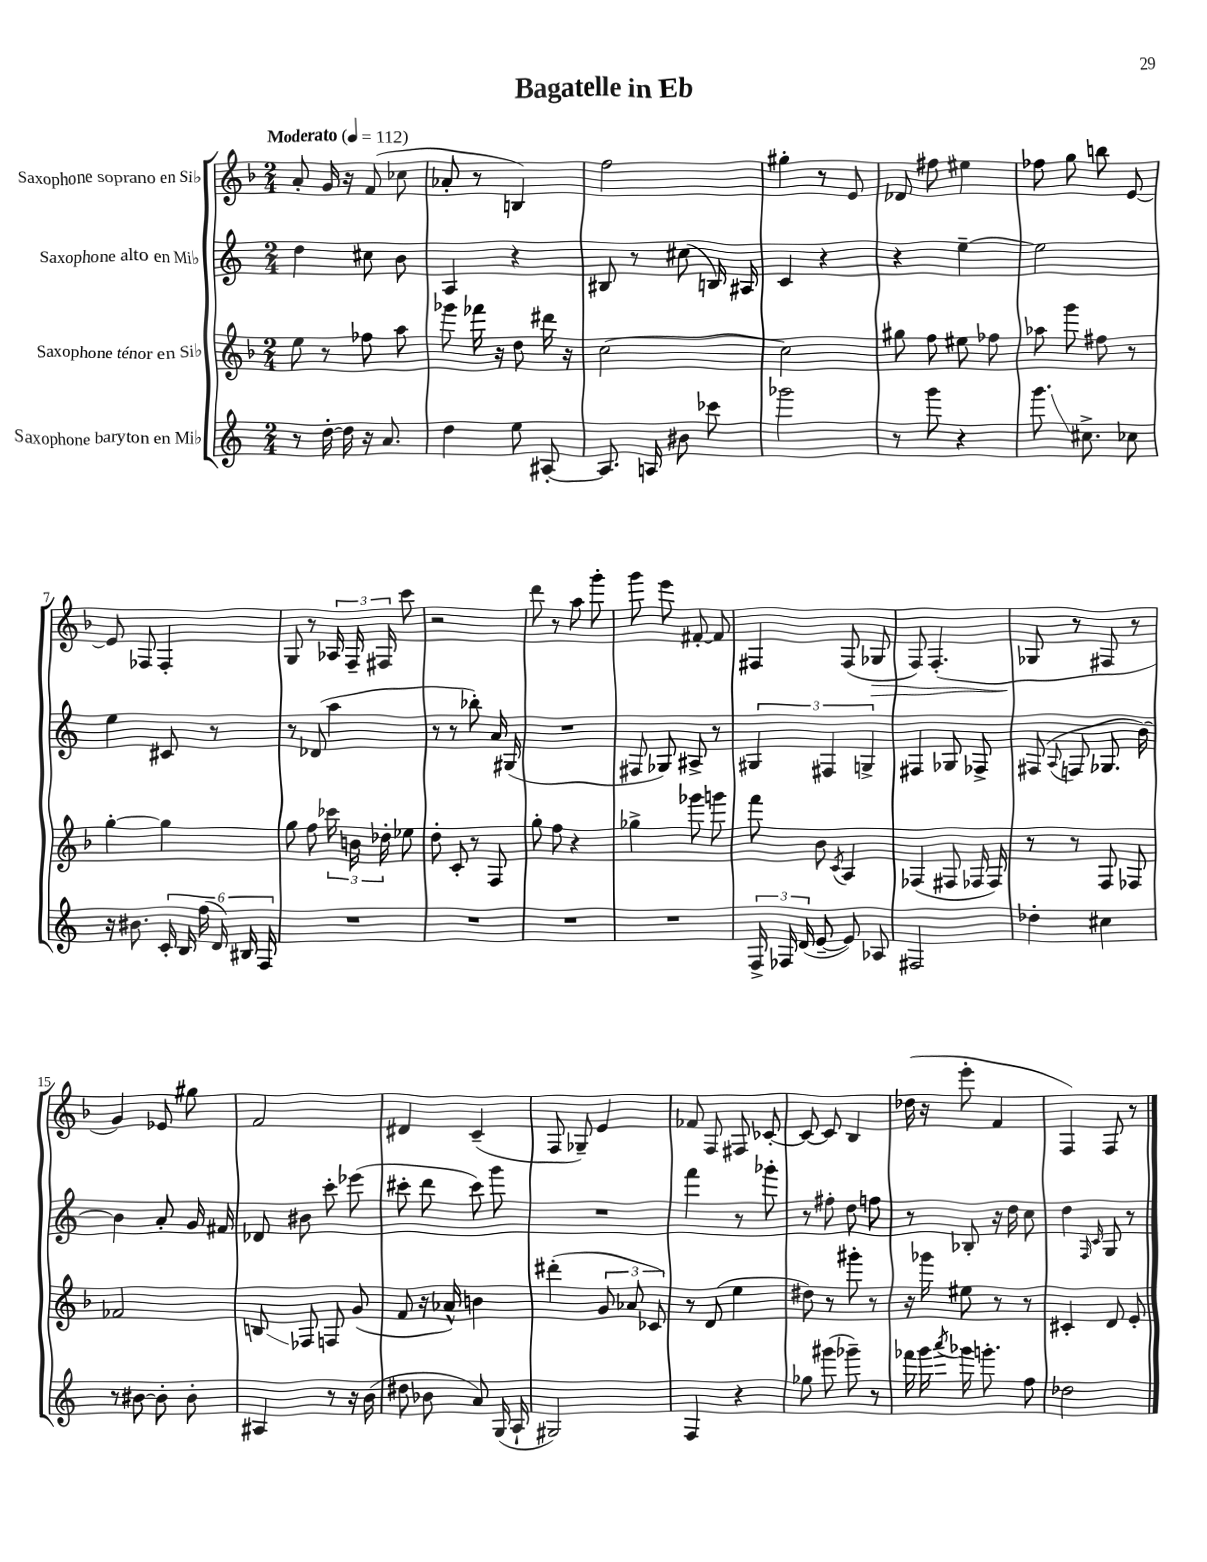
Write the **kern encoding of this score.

**kern	**kern	**kern	**kern
*staff4	*staff3	*staff2	*staff1
*clefG2	*clefG2	*clefG2	*clefG2
*k[]	*k[b-]	*k[]	*k[b-]
*M2/4	*M2/4	*M2/4	*M2/4
*MM112	*MM112	*MM112	*MM112
8r	8ee\	4dd\	8a'/
[16dd'\	8r	.	16g/
16dd\]	.	.	16r
16r	8ff-\	8cc#\	(8f/
8.a/	.	.	.
.	8aa\	8b\	8cc-\
=	=	=	=
4dd\	8ggg-\	4A/	8a-'/
.	16fff-\	.	8r
.	16r	.	.
8ee\	8dd\	4r	4B/)
[8A#'/	16ddd#\	.	.
.	16r	.	.
=	=	=	=
8.A#/]	[2cc\	8B#/	2ff\
.	.	8r	.
16A/	.	.	.
8b#\	.	(8cc#\	.
8ccc-\	.	16B/)	.
.	.	16A#/	.
=	=	=	=
2ggg-\	2cc\]	4c/	4gg#'\
.	.	4r	8r
.	.	.	8e/
=	=	=	=
8r	8gg#\	4r	8d-/
8ggg\	8ff\	.	8ff#\
4r	8ee#\	[4ee~\	4ee#\
.	8ff-\	.	.
=	=	=	=
8.ggg\	8aa-\	2ee\]	8ff-\
.	8ggg\	.	8gg\
8.cc#^\	.	.	.
.	8ff#\	.	8bb\
8cc-\	8r	.	[8e/
=	=	=	=
16r	[4gg'\	4ee\	8e/]
8.b#\	.	.	.
.	.	.	8F-/
24c'/	4gg\]	8c#/	4F-'/
24B/	.	.	.
(24ff\	.	.	.
24d/)	.	8r	.
24B#/	.	.	.
24F/	.	.	.
=	=	=	=
2r	8gg\	8r	8G/
.	8ff\	(8d-/	8r
.	24ccc-\	4aa\	24A-/
.	24b\	.	24F~/
.	24dd-'\	.	24F#/
.	8ee-\	.	8ccc\
=	=	=	=
2r	8dd'\	8r	2r
.	8c'/	8r	.
.	8r	8bb-'\)	.
.	8F/	16a/	.
.	.	(16G#/	.
=	=	=	=
2r	8gg'\	2r	8ddd\
.	8ff\	.	8r
.	4r	.	8aa\
.	.	.	8ggg'\
=	=	=	=
2r	4gg-^\	8F#/	8ggg\
.	.	8G-/)	8eee\
.	8ggg-\	8A#^/	[8f#'/
.	8ggg\	8r	8f#/]
=	=	=	=
24F^/	8fff\	6G#/	4F#/
24F-/	.	.	.
(24d/	.	.	.
[8e~/	8b-\	.	.
.	.	6F#/	.
.	8qc/	.	.
8e/])	4A/	.	(8F#/
.	.	6G^/	.
8A-/	.	.	8G-/
=	=	=	=
2F#/	(4F-/	4F#/	8F/)
.	.	.	(4.F'/
.	8F#/	8G-/	.
.	16F-/	8F-^/	.
.	16F-/)	.	.
=	=	=	=
4dd-'\	8r	(8F#/	8G-/
.	.	8qqA/	.
.	8r	8F/	8r
4cc#\	8F/	8.G-/	8F#/
.	8F-/	.	8r
.	.	[16b\)	.
=	=	=	=
8r	2f-/	4b\]	4g/)
[8b#\	.	.	.
8b#'\]	.	8a'/	8e-/
8b#'\	.	16g/	8gg#\
.	.	16f#/	.
=	=	=	=
4A#/	8B/	8d-/	2f/
.	8F-/	8b#\	.
8r	8F/	8ccc'\	.
16r	(8g/	(8eee-\	.
(16b\	.	.	.
=	=	=	=
8dd#\	8f/	8ccc#'\	4d#/
8b-\	16r	8ddd\	.
.	16a-^^/)	.	.
8a/)	4b\	8ccc#\)	(4c~/
(16G/	.	8ggg\	.
16A`/	.	.	.
=	=	=	=
2G#/)	(4ddd#'\	2r	8F/
.	.	.	8G-~/)
.	12g/	.	4e/
.	12a-/	.	.
.	12c-/)	.	.
=	=	=	=
4F/	8r	4fff\	8f-/
.	(8d/	.	8F/
4r	4ee\	8r	8F#/
.	.	8ggg-'\	[8c-'/
=	=	=	=
8gg-\	8dd#\)	8r	8c-/_
(8ggg#\	8r	8ff#'\	8c-/]
8ggg-~\)	8ggg#'\	8dd\	4B-/
8r	8r	8ff\	.
=	=	=	=
16fff-\	16r	8r	(16dd-\
16ggg\	16ggg-\	.	16r
8qaaa/	.	.	.
16ggg-\	8ee#\	8B-'/	8eee'\
8.ggg'\	.	.	.
.	8r	16r	4f/
.	.	16dd\	.
8ff\	8r	8cc\	.
=	=	=	=
2dd-\	4c#'/	4dd\	4F/)
.	.	16qqF/	.
.	.	16qqc/	.
.	8d/	8G/	8F/
.	8e'/	8r	8r
==	==	==	==
*-	*-	*-	*-
